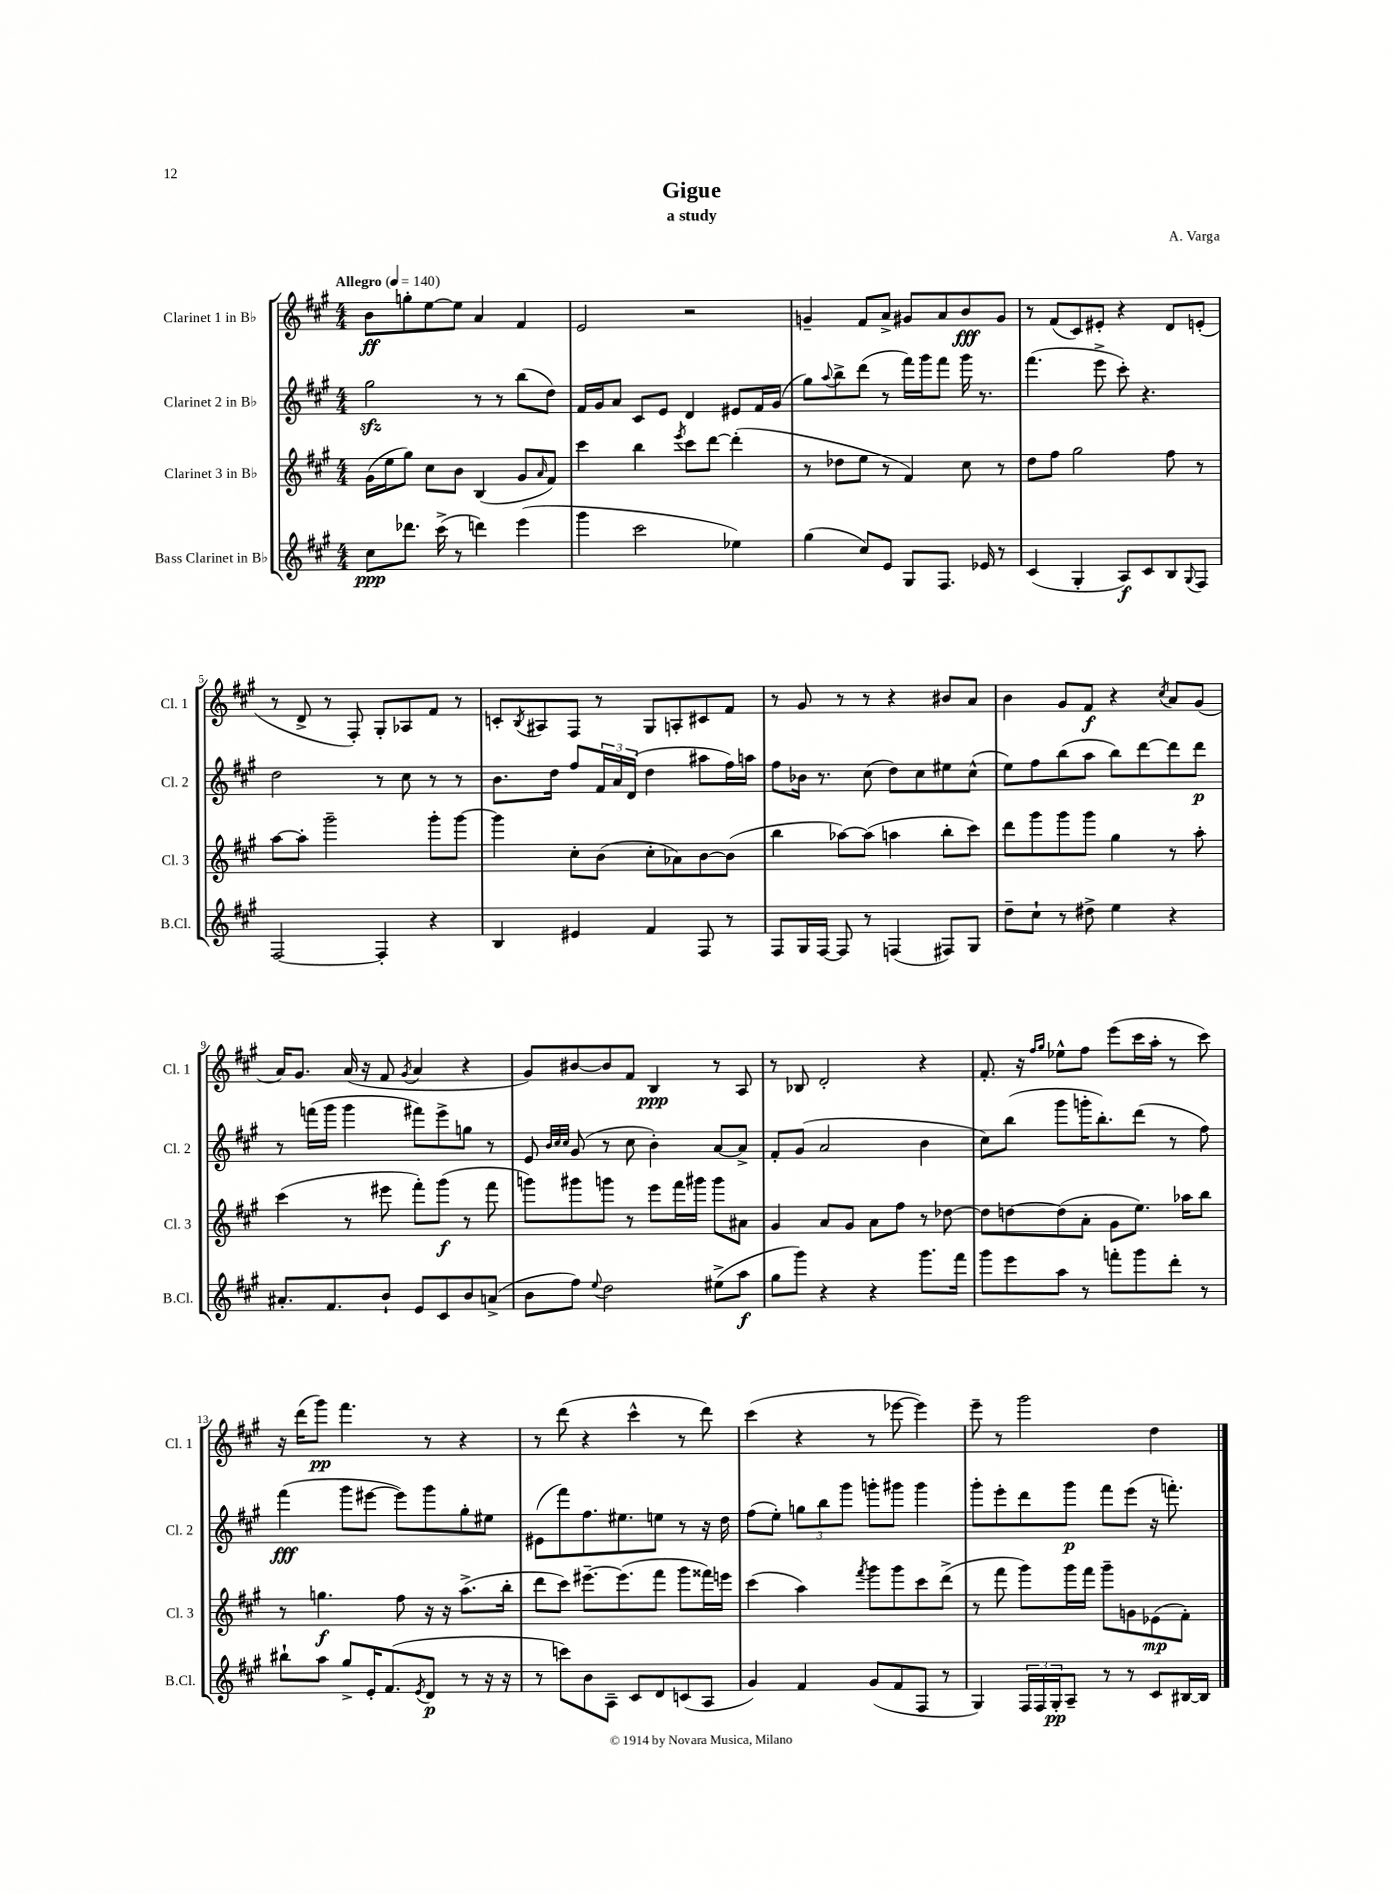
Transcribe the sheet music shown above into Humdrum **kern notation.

**kern	**kern	**kern	**kern
*staff4	*staff3	*staff2	*staff1
*clefG2	*clefG2	*clefG2	*clefG2
*k[f#c#g#]	*k[f#c#g#]	*k[f#c#g#]	*k[f#c#g#]
*M4/4	*M4/4	*M4/4	*M4/4
*MM140	*MM140	*MM140	*MM140
8cc#	(16g#	2gg#	8b
.	16ee	.	.
8.ddd-	8gg#)	.	8gg'
.	8cc#	.	[8ee
(16ccc#^	.	.	.
8r	8b	.	8ee]
4ddd)	(4B	8r	4a
.	.	8r	.
(4eee	8g#	(8bb	4f#
.	16qqa	.	.
.	8f#)	8dd)	.
=	=	=	=
4ggg#	4ccc#	16f#	2e
.	.	16g#	.
.	.	8a	.
2ccc#	4bb	8c#	.
.	.	8e	.
.	8qeee	.	.
.	8ccc#	4d	2r
.	[8ddd	.	.
4ee-)	(4ddd']	8e#	.
.	.	16f#	.
.	.	(16g#	.
=	=	=	=
(4gg#	8r	8gg#)	4g~
.	.	8qqaa	.
.	8dd-	8bb^	.
8cc#)	8ee	(8ddd	8f#
8e	8r	8r	8a^
8G#	4f#)	16fff#)	8g#
.	.	16ggg#	.
8.F#	.	8fff#	8a
.	8cc#	16ggg#	8b
16e-	.	8.r	.
8r	8r	.	8g#
=	=	=	=
(4c#	8dd	(4.fff#	8r
.	8ff#	.	(8f#
4G#'	2gg#	.	8c#)
.	.	8eee^	8e#'
8A)	.	8ccc#')	4r
8c#	.	4.r	.
8B	8ff#	.	8d
8qqG#	.	.	.
8F#	8r	.	(8e'
=	=	=	=
[2F#	[8aa	2dd	8r
.	8aa']	.	8d^
.	2ggg#~	.	8r
.	.	.	8F#')
4F#']	.	8r	8G#'
.	.	8cc#	8A-
4r	8ggg#'	8r	8f#
.	[8ggg#	8r	8r
=	=	=	=
4B	4ggg#]	8.b	8c'
.	.	.	8qB
.	.	.	8A#
.	.	16dd	.
4e#	8cc#'	8ff#	8F#
.	(8b	24f#	8r
.	.	24a	.
.	.	(24d	.
4f#	8cc#'	4dd	8G#
.	8a-)	.	8A'
8F#	[8b	8aa#	8c#
8r	(8b]	16ff#)	8f#
.	.	16aa	.
=	=	=	=
8F#	4bb	8ff#	8r
16G#	.	16b-	8g#
[16F#	.	8.r	.
8F#]	[8aa-)	.	8r
8r	(8aa-]	(8cc#	8r
(4F	4aa	8dd)	4r
.	.	8cc#	.
8F#)	8bb'	8ee#	8b#
8G#	8ccc#)	(8cc#^^	8a
=	=	=	=
8dd~	8ddd	8ee)	4b
8cc#`	8ggg#	8ff#	.
8r	8ggg#	(8bb	8g#
8dd#^	8ggg#	8aa	8f#
4ee	4gg#	8bb)	4r
.	.	[8ddd	.
.	.	.	8qcc#
4r	8r	8ddd]	8a
.	8aa'	8ddd	(8g#
=	=	=	=
8.a#'	(4ccc#	8r	16a)
.	.	.	8.g#
.	.	(16fff	.
8.f#	.	16ggg#	.
.	8r	4ggg#	(16a
.	.	.	16r
8b`	8eee#	.	8f#
.	.	.	8qg#
8e	8fff#')	8fff#)	4a
8c#	(8ggg#	8eee^	.
8b	8r	8gg	4r
(8a^	8fff#	8r	.
=	=	=	=
8b	8ggg)	8e	8g#)
.	.	32qqb	.
.	.	32qqcc#	.
.	.	32qqcc#	.
8ff#)	8ggg#	(8g#	[8b#
8qqee	.	.	.
2dd	8ggg	8r	8b#]
.	8r	8cc#	8f#
.	8eee	4b')	4B
.	16fff#	.	.
.	16ggg#	.	.
(8ee#^	8ggg#	[8a	8r
8aa	8a#	8a^]	8A
=	=	=	=
8gg#	4g#	8f#'	8r
8ggg#)	.	(8g#	8B-
4r	8a	2a	2d'
.	8g#	.	.
4r	8a	.	.
.	8ff#	.	.
8.ggg#	8r	4b	4r
.	[8dd-	.	.
16fff#	.	.	.
=	=	=	=
8ggg#	8dd-]	8cc#)	8.f#'
8eee	[8dd	(8bb	.
.	.	.	16r
.	.	.	16qqff#
.	.	.	16qqgg#
8aa	(8dd]	8ggg#	8ee-^^
8r	8a'	16ggg'	8ff#
.	.	8.bb')	.
8fff'	8g#	.	(8eee
8ggg#	8.ee)	(8ddd	16ccc#
.	.	.	16aa'
8ddd'	.	8r	8r
.	16aa-	.	.
8r	8bb	8ff#)	8ccc#)
=	=	=	=
8bb#`	8r	(4fff#	16r
.	.	.	(16ddd
8aa	4.gg	.	8ggg#)
8gg#^	.	8ggg#	4.fff#
16e'	.	[8eee#	.
(8.f#	.	.	.
.	8ff#	8eee#])	.
8qe	.	.	.
8d	16r	8ggg#	8r
.	16r	.	.
8r	(8.aa^	8gg#'	4r
16r	.	8ee#	.
16r	16bb'	.	.
=	=	=	=
8r	8ddd	(8e#	8r
8ccc)	8ccc#)	8fff#)	(8ddd
8b	[8.eee#~	8.ff#	4r
8A~	.	.	.
.	(8.eee#]	8.ee#	.
8c#	.	.	4ccc#^^
8d	8fff#	8ee	.
(8c	8ggg#	8r	8r
8A	16fff##)	16r	8ddd)
.	16eee	16dd	.
=	=	=	=
4g#)	(4ccc#	(8ff#	(4ccc#
.	.	8ee')	.
4f#	4aa)	12gg	4r
.	.	12bb	.
.	.	12ggg#	.
.	8qfff#	.	.
(8g#	8ggg#	8ggg'	8r
8f#	8ggg#	8ggg#	[8eee-
8F#	8ccc#	4ggg#	4eee-])
8r	(8ddd^	.	.
=	=	=	=
4G#)	8r	8ggg#'	8eee~
.	8fff#	8eee'	8r
24F#	8ggg#)	8ddd	2ggg#
24F#	.	.	.
24G#'	.	.	.
8A~	16ggg#	8ggg#	.
.	16fff#	.	.
8r	8ggg#~	8fff#	.
8r	8g	(8eee	.
8c#	(8e-	16r	4dd
.	.	8.fff')	.
[16B#	8f#')	.	.
16B#]	.	.	.
==	==	==	==
*-	*-	*-	*-
